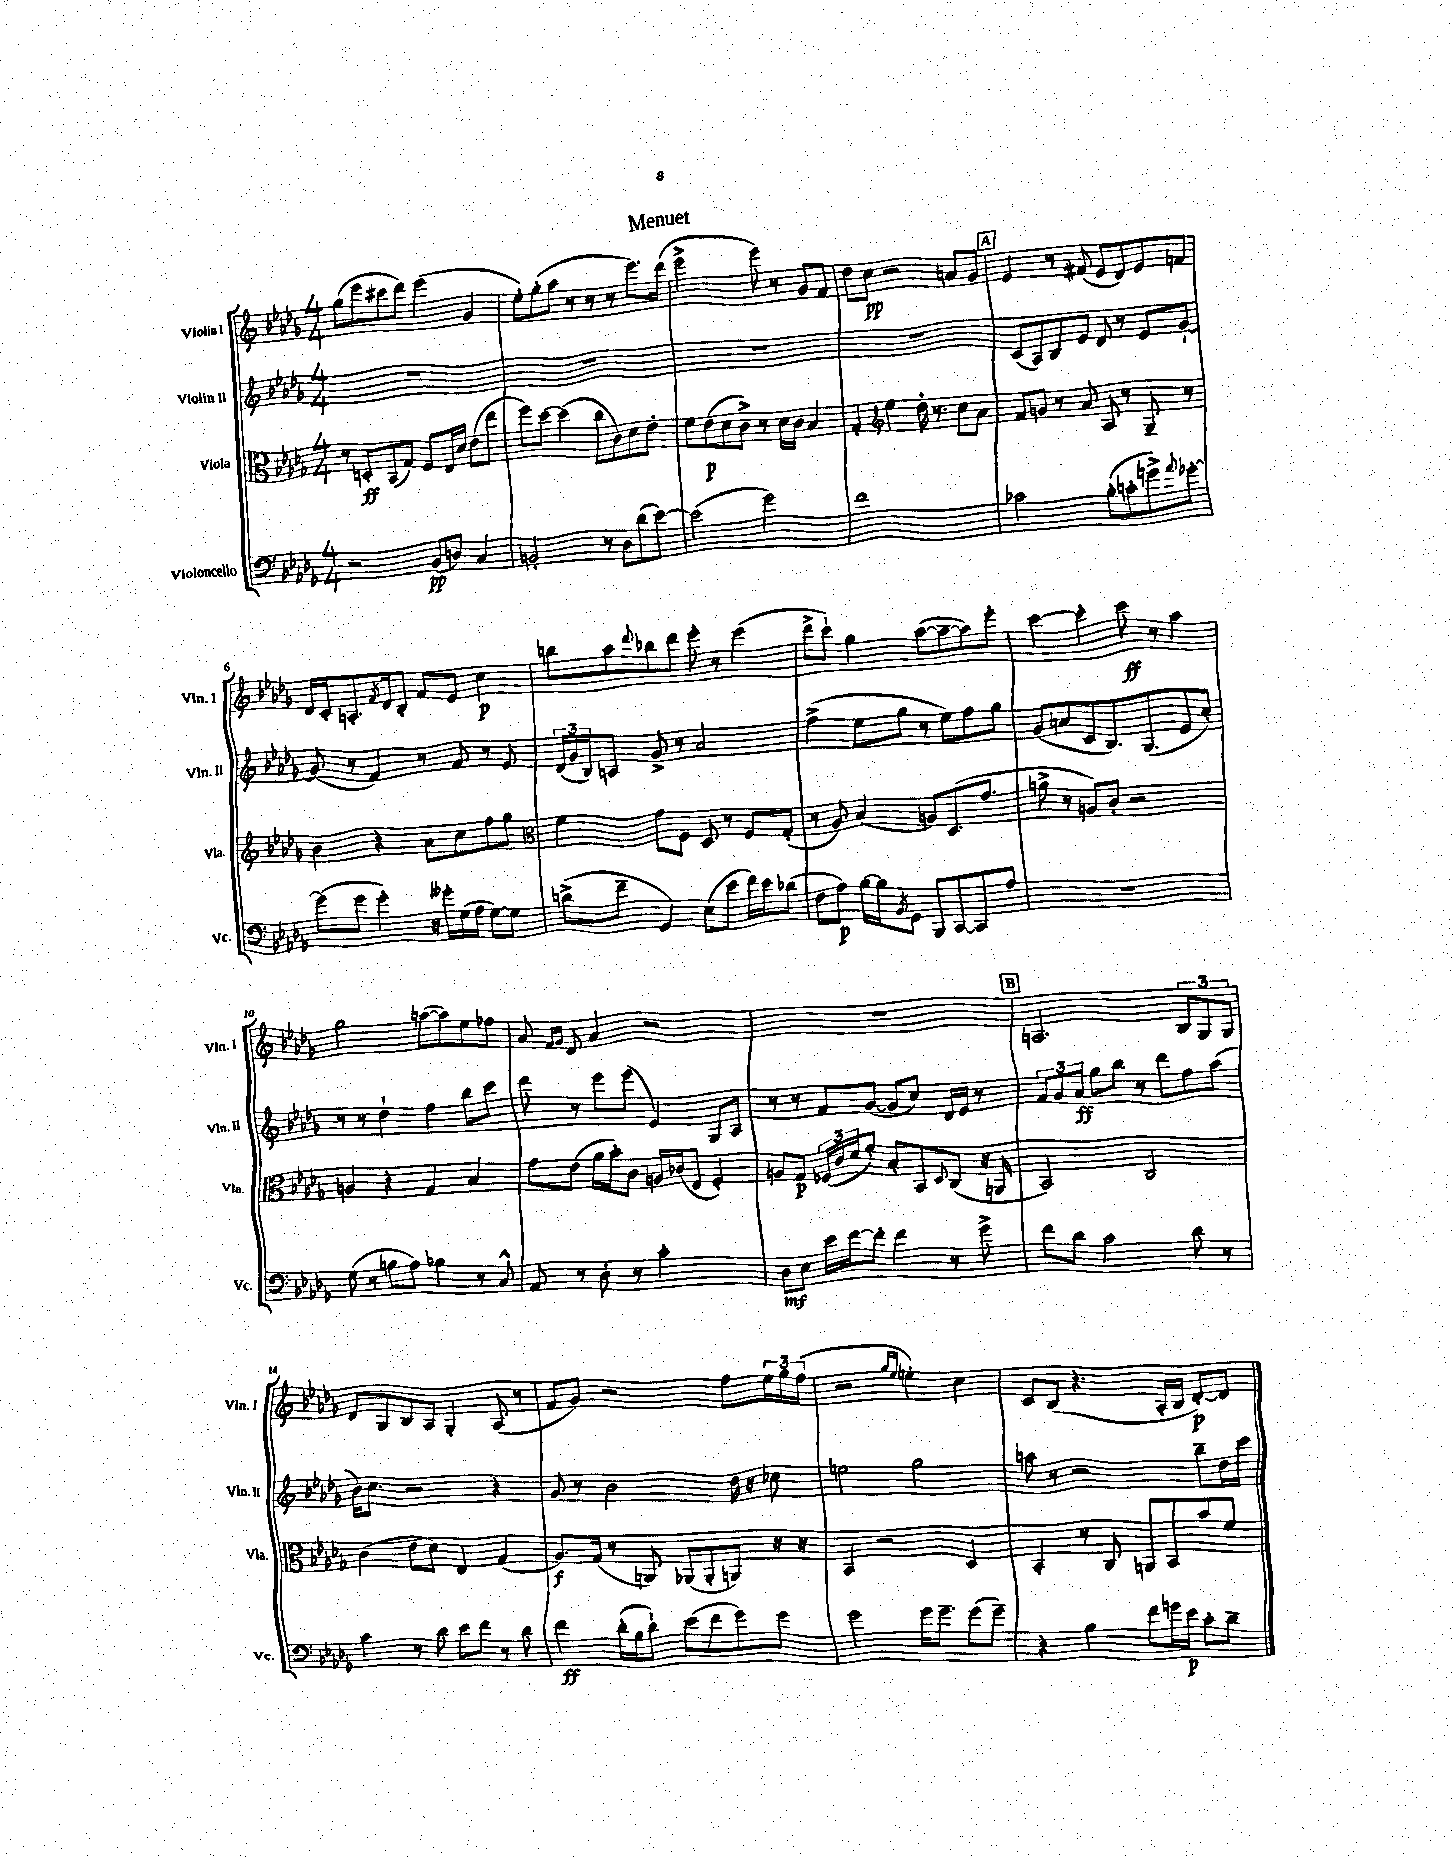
\header { title = "Menuet" }
<<
\new StaffGroup <<
\new Staff = "s0" \with { instrumentName = "Violin I" shortInstrumentName = "Vln. I" } {
    \clef treble \key des \major \numericTimeSignature \time 4/4
    ges''8( ees'''8 cis'''8 des'''8) ees'''4( ges'4 |
    ees''8-.) ges''8-.( aes''8 r8 r8 r8 ees'''8.) des'''16( |
    ees'''2-> ees'''8) r8 ges'8 f'8 |
    des''8 c''8\pp r2 a'8 ges'8 |
    \mark \markup { \box "A" } ees'4 r8 fis'8( ees'8 des'8) ees'8 f'8 |
    des'16 c'16-. a8.-. \acciaccatura { f'8 } des'16 bes8-. f'8 ees'8 c''4\p |
    b''8 aes''8 \appoggiatura { des'''8 } bes''8 des'''8 ees'''8-. r8 ees'''4( |
    des'''8-> c'''8-!) ges''4 aes''8~( aes''8~-- aes''8) ees'''8-. |
    c'''4~ c'''4-. c'''8\ff r8 aes''4 |
    ges''2 a''8~( a''8) ees''8 fes''8 |
    aes'8 \grace { f'16 ges'16 } des'8 aes'4 r2 |
    R1 |
    \mark \markup { \box "B" } a2. \tuplet 3/2 { bes8 ges8 ges8 } |
    des'8 ges8 bes8 aes8 ges4-. aes8( r8 |
    f'8 ges'8) r2 f''8 \tuplet 3/2 { ees''16 ges''16 f''16( } |
    r2 \grace { ges''16 ees''16 } e''4-.) c''4 |
    c'8 bes8( r4. aes16-. bes16 des'8~-.\p) des'8 \bar "|." |
}
\new Staff = "s1" \with { instrumentName = "Violin II" shortInstrumentName = "Vln. II" } {
    \clef treble \key des \major \numericTimeSignature \time 4/4
    R1 |
    R1 |
    R1 |
    R1 |
    \mark \markup { \box "A" } c'8( aes8) bes8 ees'8 des'8 r8 ees'8 ges'8~-! |
    ges'8( r8 f'4) r8 f'8 r8 ees'8 |
    \tuplet 3/2 { des'16( ges'16 bes16) } a8 ges'8-> r8 aes'2 |
    f''4->( ees''8 ges''8 r8 ees''8) f''8 ges''8 |
    ges'8( a'8 c'8 bes8.) ges8.( ees'8 c''8-.) |
    r8 r8 des''4-! f''4 bes''8 c'''8 |
    des'''8 r8 ees'''8 ees'''8( ees'4) ges8 aes8 |
    r8 r8 f'8 ges'8~( ges'8 c''8) des'16 ees'16 r8 |
    \mark \markup { \box "B" } \tuplet 3/2 { f'8 ges'8 aes'8\ff } ges''8 bes''8 r8 des'''8 f''8 aes''8( |
    bes'16) c''8. r2 r4 |
    ges'8 r8 bes'2 des''16 r16 ces''8 |
    e''2 ges''2 |
    a''8 r8 r2 bes''8-- des''16 c'''16 \bar "|." |
}
\new Staff = "s2" \with { instrumentName = "Viola" shortInstrumentName = "Vla." } {
    \clef alto \key des \major \numericTimeSignature \time 4/4
    r8 d8-.\ff bes,8( ges8) f8 ees16 des'16 ees'8( ees''8 |
    f''8) des''8~ des''4( c''8 c'8) des'8 ees'8-. |
    f'8 ees'8\p( des'8 c'8->) r8 des'16 c'16 bes4 |
    ges4-. \clef treble ees''4 des''16-. r8. c''8 aes'8 |
    \mark \markup { \box "A" } f'8 g'8 r8 aes'8 aes8 r8 ges8-- r8 |
    bes'4 r4 aes'8 c''8 f''8 ges''8 |
    \clef alto f'4 ges'8 f8 des8 r8 f8 ges8-.( |
    r8 aes8) bes4( a8) des8.( ges'8. |
    a'8-> r8 a8) c'8-. r2 |
    a4 r4 ges4 bes4 |
    ges'8 ees'8( aes'16 bes'16-.) c'8 a16 ces'16( ees8 f4-.) |
    a8 ges8\p \tuplet 3/2 { fes16( c'16 des'16 } f'8-.) bes8-. bes,8 \appoggiatura { des8 } c8( r16 a,16 |
    \mark \markup { \box "B" } bes,2) c2 |
    c'4( ees'8 des'8) ees4 ges4( |
    aes8.\f) ges16( r8 a,8) aes,8( aes,8-. a,8) r16 r16 |
    bes,4 r2 des4 |
    bes,4-. r8 c8 a,8 bes,8 bes'8 f'8 \bar "|." |
}
\new Staff = "s3" \with { instrumentName = "Violoncello" shortInstrumentName = "Vc." } {
    \clef bass \key des \major \numericTimeSignature \time 4/4
    r2 bes,8\pp( d8) c4 |
    b,2-. r8 des8 des'8( ees'8~) |
    ees'2( ges'2) |
    f'1 |
    \mark \markup { \box "A" } ces'2 bes8-.( c'8-. g'8->) \appoggiatura { aes'8 } ges'8~-. |
    ges'8( ges'8 ges'4-.) r16 geses'16-. ges16( aes16 ges8~) ges8 |
    d'8->( f'8-- ges,4) ees8( ees'8 f'16) ees'16 des'8( |
    f8 aes8\p) bes16~ bes16 \acciaccatura { bes,8 } ges,8 bes,,8 c,8~ c,8 aes8 |
    R1 |
    ges8( r8 b8 aes8) bes4 r8 c8-^ |
    aes,8 r8 des8-. r8 c'2-. |
    des8\mf ees8 ees'16 f'16~ f'8-. f'4 r8 ges'8-> |
    \mark \markup { \box "B" } f'8 des'8 c'2 des'8 r8 |
    c'4 r8 des'8 ees'8 f'8 r8 des'8 |
    f'4\ff des'16-.( bes16 des'8-!) ees'8( f'8 ges'8) ges'8 |
    ges'2 ges'16 ges'8.-- ges'8( ges'8--) |
    r4 bes4 f'8 g'16 ees'16\p c'8-. des'8-- \bar "|." |
}
>>
>>
